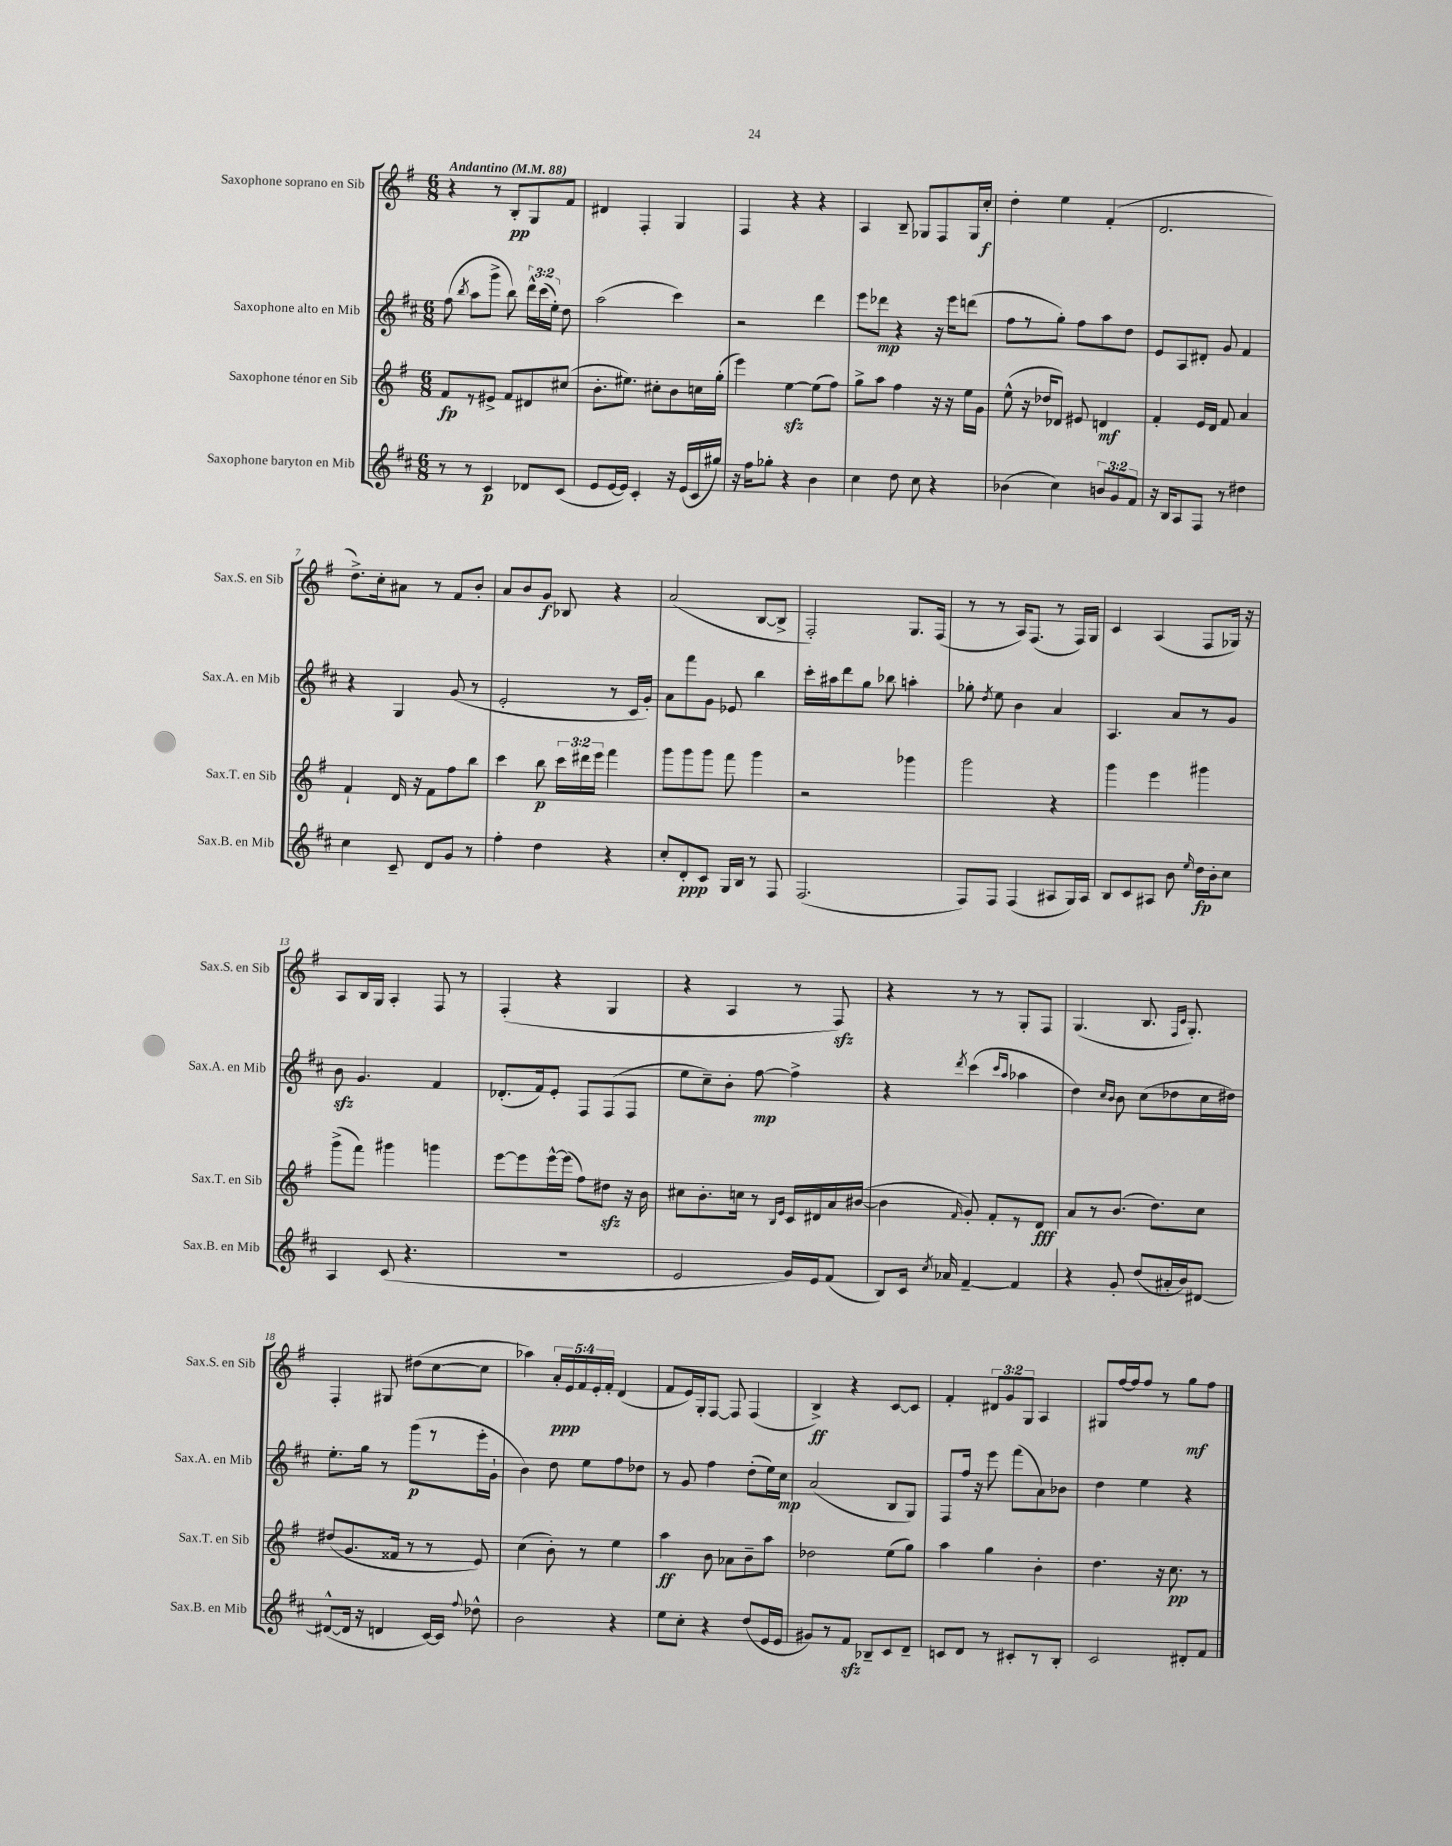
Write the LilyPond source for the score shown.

<<
\new StaffGroup <<
\new Staff = "s0" \with { instrumentName = "Saxophone soprano en Sib" shortInstrumentName = "Sax.S. en Sib" } {
    \clef treble \key g \major \numericTimeSignature \time 6/8 \override Staff.TupletNumber.text = #tuplet-number::calc-fraction-text \tempo "Andantino" 4 = 88
    \autoBeamOff r4 r8 b8[-.\pp g8 fis'8] |
    dis'4 fis4-. g4 |
    fis4 r4 r4 |
    a4 b8-- ges8[ fis8 ges16 c''16]-.\f |
    d''4-. e''4 fis'4-.( |
    d'2. |
    d''8.[->) c''16-. ais'8] r8 fis'8[ b'8]-. |
    a'8[ b'8 g'8]\f bes8 r4 |
    a'2( b8[~ b8]-> |
    fis2-.) g8.[ fis16]( |
    r8 r8 a16[) fis8.]( r8 fis16[) g16] |
    c'4 a4( fis8[ ges16]) r16 |
    a8[ b16 g16] a4-. fis8 r8 |
    fis4-.( r4 g4 |
    r4 a4 r8 fis8\sfz) |
    r4 r8 r8 g8[-. fis8] |
    g4.( b8. \grace { fis16[ c'16] } g8.-.) |
    fis4-. gis8 dis''8[( c''8~ c''8] |
    aes''4) \tuplet 5/4 { a'16[-.\ppp e'16 fis'16 e'16-. fis'16]-. } d'4( |
    fis'8[ e'16) g16-. fis8]~ fis8 fis4( |
    b4->\ff) r4 c'8[~ c'8] |
    fis'4-. \tuplet 3/2 { dis'8[ g'8 g8] } a4 |
    gis8[ fis''16~ fis''16 fis''8] r8 g''8[\mf fis''8] \bar "|." |
}
\new Staff = "s1" \with { instrumentName = "Saxophone alto en Mib" shortInstrumentName = "Sax.A. en Mib" } {
    \clef treble \key d \major \numericTimeSignature \time 6/8 \override Staff.TupletNumber.text = #tuplet-number::calc-fraction-text
    \autoBeamOff fis''8( \acciaccatura { b''8 } a''8[ g'''8]-> b''8) \tuplet 3/2 { d'''16[-^ cis'''16( e''16]-.) } d''8 |
    a''2( cis'''4) |
    r2 d'''4 |
    e'''8[ des'''8]\mp r4 r16 e'''16[ d'''8]( |
    fis''8[ r8 g''8]-.) fis''8[ a''8 d''8] |
    e'8[ a8 dis'8]-. g'8 fis'4 |
    r4 g4 g'8( r8 |
    e'2-. r8 cis'16[ g'16]-.) |
    a'8[ fis'''8 g'8] ees'8 b''4 |
    cis'''16[-. ais''16 d'''8 g''8] bes''8 a''4-. |
    ges''8-. \acciaccatura { d''8 } e''8 b'4 a'4 |
    a4. a'8[ r8 g'8] |
    b'8\sfz g'4. fis'4 |
    des'8.[-.( fis'16) e'8]-. fis8[ fis8( fis8] |
    e''8[ cis''8--) b'8]-. fis''8~\mp fis''4-> |
    r4 \acciaccatura { d'''8 } cis'''4( \grace { cis'''16[ a''16] } aes''4 |
    d''4) \grace { cis''16[ b'16] } b'8 cis''8[( des''8 cis''16 dis''16]) |
    e''8.[-. g''16] r8 g'''8[\p( r8 e'''16-. g'16]-! |
    b'4) d''8 e''8[ fis''8 des''8] |
    r8 g'8 fis''4 d''8[-.( e''16) cis''16]\mp |
    a'2( b8[ g8]) |
    fis8[ fis''16] r16 e'''8 fis'''8[( a'8) bes'8] |
    d''4 e''4 r4 \bar "|." |
}
\new Staff = "s2" \with { instrumentName = "Saxophone ténor en Sib" shortInstrumentName = "Sax.T. en Sib" } {
    \clef treble \key g \major \numericTimeSignature \time 6/8 \override Staff.TupletNumber.text = #tuplet-number::calc-fraction-text
    \autoBeamOff fis'8[\fp r8 eis'8]-> fis'8[ dis'8 cis''8]( |
    b'8.[-. eis''8.]) cis''8[-. b'8 c''16 g''16]-.( |
    e'''4) e''4~\sfz e''8[( fis''8]) |
    g''8[-> a''8] fis''4 r16 r16 e''16[ g'16] |
    e''8-^( r16 des''16[ des'8]) eis'8 d'4\mf |
    fis'4-. e'16[ d'16] fis'8 a'4 |
    fis'4-! d'16 r16 fis'8[ fis''8 b''8] |
    c'''4 b''8\p \tuplet 3/2 { c'''16[ dis'''16 e'''16] } fis'''4 |
    g'''8[ g'''8 g'''8] fis'''8 g'''4 |
    r2 ges'''4 |
    g'''2 r4 |
    g'''4 e'''4 gis'''4 |
    g'''8[->( fis'''8]) gis'''4 g'''4 |
    e'''8[~ e'''8 e'''16~-^ e'''16]( fis''8[) dis''8]\sfz r16 b'16 |
    cis''8[ b'8.-. c''16] r8 \grace { b16[ e'16] } c'16[ dis'16 a'16 bis'16]~( |
    bis'4 \grace { fis'16 } g'8-.) fis'8[-. r8 d'8]\fff |
    a'8[ r8 b'8.]( d''8.[) c''8] |
    dis''8[( g'8. fisis'16] r8 r8 e'8) |
    c''4( b'8-.) r8 e''4 |
    a''4\ff b'8 aes'8[ b'8-- a''8] |
    des''2 e''8[( g''8]) |
    a''4 g''4 b'4-. |
    d''4. r16 c''8.\pp r8 \bar "|." |
}
\new Staff = "s3" \with { instrumentName = "Saxophone baryton en Mib" shortInstrumentName = "Sax.B. en Mib" } {
    \clef treble \key d \major \numericTimeSignature \time 6/8 \override Staff.TupletNumber.text = #tuplet-number::calc-fraction-text
    \autoBeamOff r8 r8 cis'4\p des'8[ cis'8]( |
    e'8[ e'16~ e'16]) cis'4-. r16 e'16[( cis'16 gis''16]) |
    r16 fis''16[ ges''8]-. r4 b'4 |
    cis''4 d''8 cis''8 r4 |
    bes'4( cis''4) \tuplet 3/2 { b'8[ g'8 fis'8] } |
    r16 b16[ a8 fis8] r8 dis''4 |
    cis''4 cis'8-- d'8[ g'8] r8 |
    fis''4-. d''4 r4 |
    cis''8[-. d'8-.\ppp cis'8] g16[ b16] r8 fis8 |
    fis2.( |
    fis8[) fis8] fis4( ais8[ g16) ais16] |
    b8[ cis'8 ais8] b'8 \grace { e''16 } d''16[\fp b'16-. cis''8] |
    a4 cis'8( r4. |
    R2. |
    e'2 g'16[) e'16 fis'8]( |
    b8[) cis'16] \acciaccatura { cis''8 } aes'16 fis'4~-- fis'4 |
    r4 g'8-. d''8[( ais'16-. b'16) dis'8]~ |
    dis'8[~-^( dis'16] r16 d'4 cis'16[~) cis'16] \appoggiatura { fis''8 } des''8-^ |
    b'2 r4 |
    e''8[ cis''8]-. r4 d''8[( e'16 e'16] |
    gis'8[) r8 fis'8]\sfz bes8[-- cis'8 d'8]-- |
    c'8[ d'8] r8 cis'8[-. r8 b8]-. |
    cis'2 dis'8[-. fis'8] \bar "|." |
}
>>
>>
